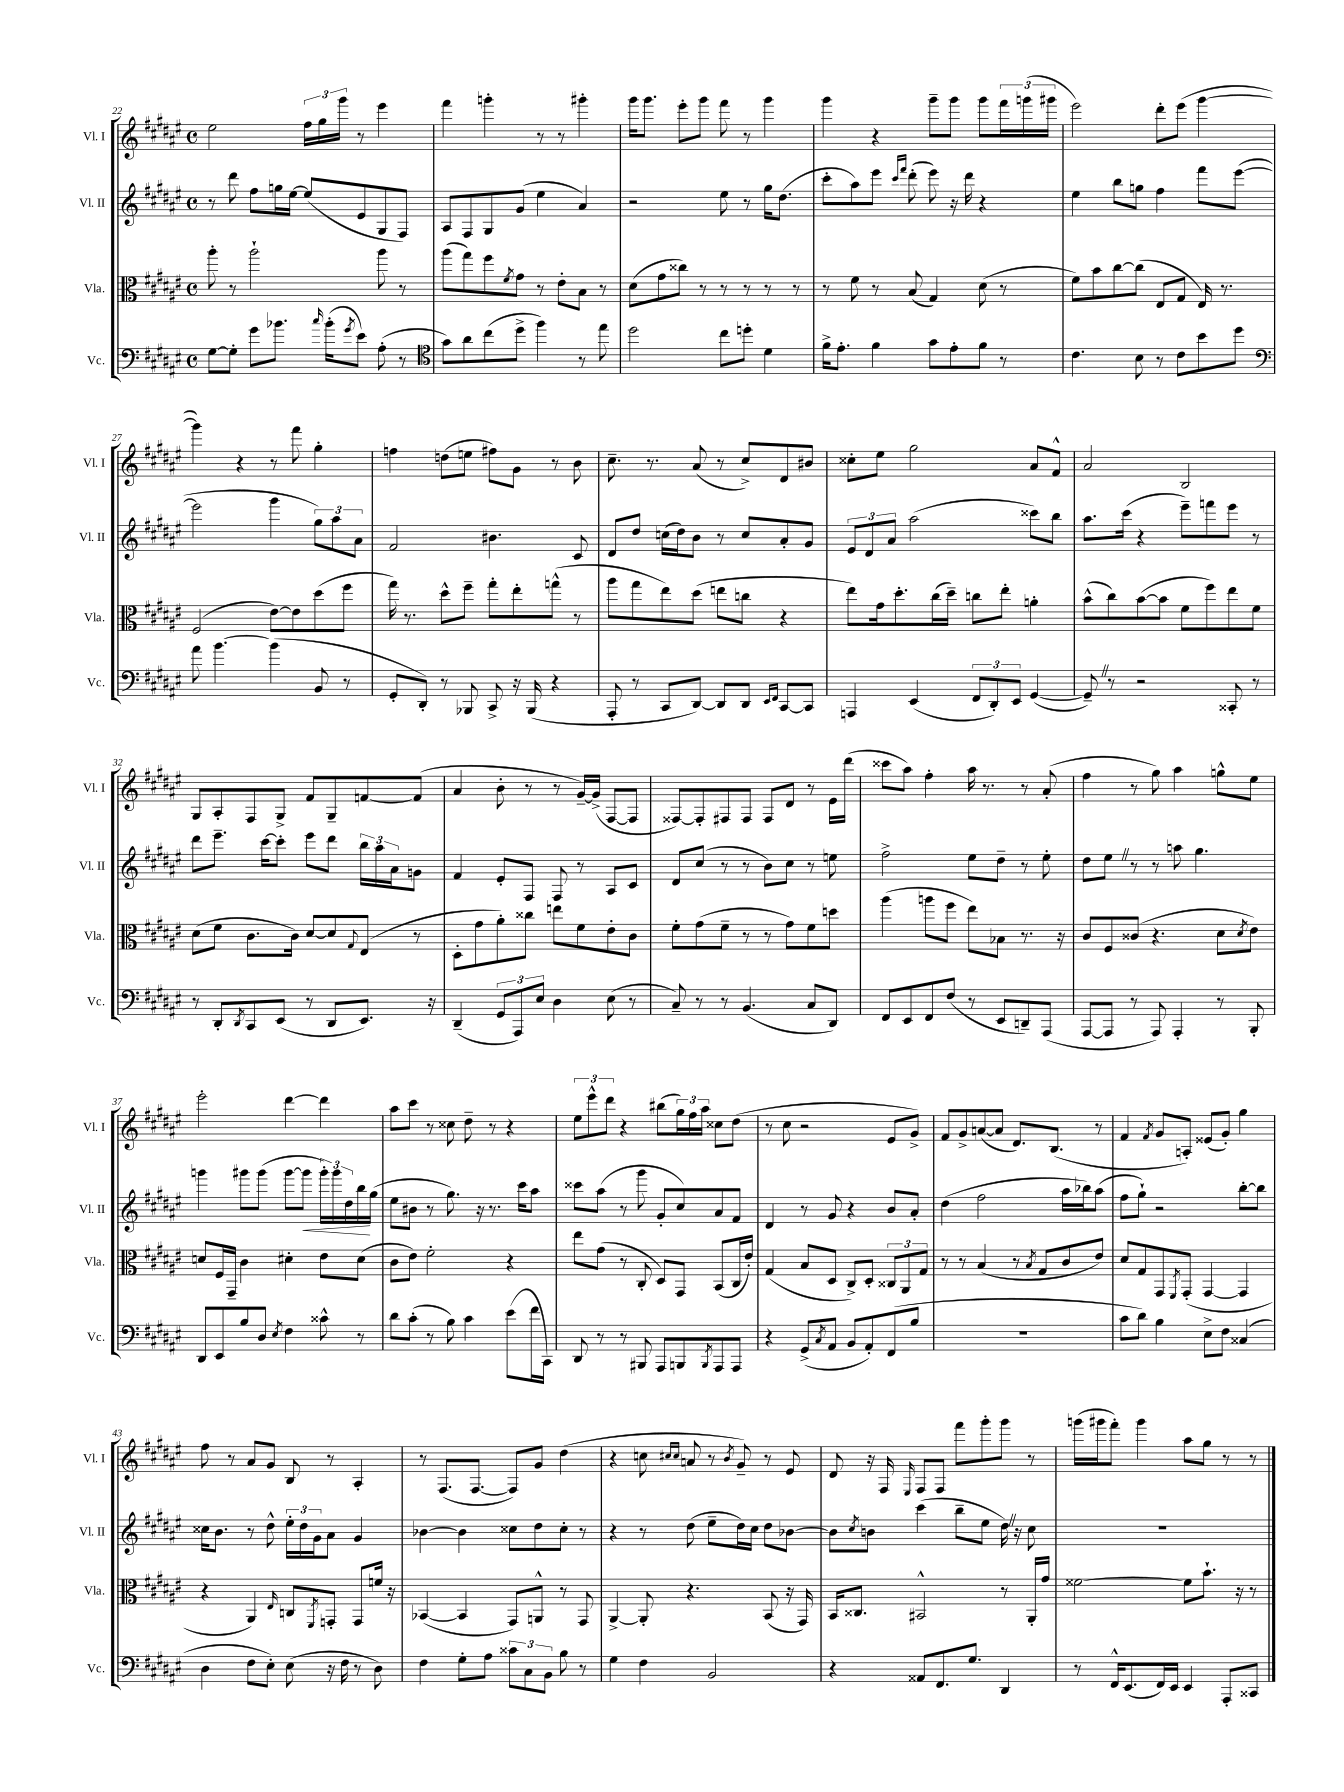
<<
\new StaffGroup <<
\new Staff = "s0" \with { instrumentName = "Vl. I" shortInstrumentName = "Vl. I" } {
    \clef treble \key fis \major \defaultTimeSignature \time 4/4
    eis''2 \tuplet 3/2 { fis''16 gis''16 gis'''16 } r8 eis'''4 |
    fis'''4 g'''4-. r8 r8 gis'''4-. |
    gis'''16 gis'''8. eis'''8-. gis'''8 fis'''8 r8 gis'''4 |
    gis'''4 r4 gis'''8-- gis'''8 gis'''8 \tuplet 3/2 { fis'''16 g'''16( gis'''16 } |
    eis'''2) dis'''8-. eis'''8( gis'''4~ |
    gis'''4) r4 r8 fis'''8 gis''4-. |
    f''4 d''8( e''8 fis''8) gis'8 r8 b'8 |
    cis''8.-- r8. ais'8( r8 cis''8->) dis'8 bis'8 |
    cisis''8-. eis''8 gis''2 ais'8 fis'8-^ |
    ais'2 b2 |
    gis8 ais8-. fis8 gis8-> fis'8 gis8-- f'8~ f'8( |
    ais'4 b'8-. r8 r8 gis'16~--) gis'16->( fis8~ fis8 |
    fisis8~) fisis8-. fis8 fis8 fis8 dis'8 r8 eis'16 dis'''16( |
    cisis'''8 ais''8) fis''4-. ais''16 r8. r8 ais'8-.( |
    fis''4 r8 gis''8) ais''4 g''8-^ eis''8 |
    eis'''2-. dis'''4~ dis'''4 |
    ais''8 cis'''8 r8 cisis''8 dis''8-- r8 r4 |
    \tuplet 3/2 { eis''8 eis'''8-^ dis'''8 } r4 bis''8( \tuplet 3/2 { gis''16) fis''16 ais''16 } cisis''8 dis''8( |
    r8 cis''8 r2 eis'8 gis'8->) |
    fis'8 gis'8-> a'8~( a'8 dis'8.) b8.( r8 |
    fis'4 \acciaccatura { fis'8 } gis'8 a8-.) eisis'8( gis'8-.) gis''4 |
    fis''8 r8 ais'8 gis'8 b8 r8 ais4-. |
    r8 fis8.( fis8.~ fis8) gis'8 dis''4( |
    r4 c''8 \grace { cis''16 cis''16 } a'8 r8 \acciaccatura { b'8 } gis'8--) r8 eis'8 |
    dis'8 r16 fis16 \grace { eis16 } fis8 fis8 fis'''8 gis'''8-. gis'''8 r8 |
    g'''16( gis'''16 fis'''8-.) gis'''4 ais''8 gis''8 r8 r8 \bar "|." |
}
\new Staff = "s1" \with { instrumentName = "Vl. II" shortInstrumentName = "Vl. II" } {
    \clef treble \key fis \major \defaultTimeSignature \time 4/4
    r8 dis'''8 fis''8 g''16 eis''16~ eis''8( eis'8 gis8 fis8) |
    ais8 fis8 gis8 gis'8( eis''4 ais'4) |
    r2 eis''8 r8 gis''16 dis''8.( |
    cis'''8-. ais''8) eis'''8 \grace { cis'''16 fis'''16 } dis'''8-.( eis'''8) r16 dis'''16 r4 |
    eis''4 b''8 g''8 fis''4 fis'''8 eis'''8~( |
    eis'''2 gis'''4 \tuplet 3/2 { gis''8) ais''8 ais'8 } |
    fis'2 bis'4. cis'8 |
    dis'8 dis''8 c''16( dis''16) b'8 r8 c''8 ais'8-. gis'8 |
    \tuplet 3/2 { eis'8 dis'8 ais'8 } ais''2( cisis'''8) b''8 |
    ais''8. cis'''16( r4 eis'''8--) f'''8 eis'''8 r8 |
    dis'''8 eis'''8.-- cis'''16~ cis'''8-. eis'''8 dis'''8 \tuplet 3/2 { b''16 ais''16 ais'16 } g'8 |
    fis'4 eis'8-. fis8 fis8 r8 ais8 cis'8 |
    dis'8 cis''8( r8 r8 b'8) cis''8 r8 e''8 |
    fis''2-> eis''8 dis''8-- r8 eis''8-. |
    dis''8 eis''8 \once \override BreathingSign.text = \markup { \musicglyph "scripts.caesura.straight" } \breathe r8 r8 a''8 gis''4. |
    g'''4 gis'''8 gis'''8( gis'''8~ gis'''8\< \tuplet 3/2 { gis'''16-.) gis'''16 dis''16 } b''16\! gis''16( |
    eis''8 bis'8 r8 gis''8.) r16 r8. cis'''16 ais''8 |
    cisis'''8 ais''8( r8 gis'''8 gis'8-. cis''8) ais'8 fis'8 |
    dis'4 r8 gis'8 r4 b'8 ais'8-. |
    dis''4( fis''2 ais''16 bes''16) ais''8( |
    fis''8 gis''8-!) r2 b''8~-. b''8 |
    cisis''16 b'8. r8 dis''8-^ \tuplet 3/2 { eis''16-. dis''16 gis'16 } ais'8 gis'4 |
    bes'4~ bes'4 cisis''8 dis''8 cisis''8-. r8 |
    r4 r8 dis''8( eis''8-- dis''16) cis''16 dis''8 bes'8~ |
    bes'8 \acciaccatura { cis''8 } b'8 cis'''4( b''8-- eis''8 dis''16) \once \override BreathingSign.text = \markup { \musicglyph "scripts.caesura.straight" } \breathe r16 cis''8 |
    R1 \bar "|." |
}
\new Staff = "s2" \with { instrumentName = "Vla." shortInstrumentName = "Vla." } {
    \clef alto \key fis \major \defaultTimeSignature \time 4/4
    ais''8-. r8 ais''2-! ais''8 r8 |
    ais''8( gis''8) fis''8 \acciaccatura { fis'8 } gis'8 r8 eis'8-. b8 r8 |
    dis'8( gis'8 cisis''8) r8 r8 r8 r8 r8 |
    r8 fis'8 r8 b8( gis4) dis'8( r8 |
    fis'8) b'8 cis''8~ cis''8( eis8 gis8 eis16) r8. |
    fis2( eis'8~) eis'8 dis''8( fis''8 |
    gis''16) r8. dis''8-^ fis''8-- gis''8-. eis''8-. g''8-^( r8 |
    ais''8 gis''8 eis''8) dis''8( e''8 c''8 r4 |
    eis''8) gis'16 dis''8.-. cis''16( dis''16--) c''8 eis''8-. a'4-. |
    b'8-^( cis''8) b'8~( b'8 fis'8 fis''8) eis''8 fis'8 |
    dis'8( fis'8 cis'8. cis'16) dis'8~ dis'8 \appoggiatura { gis8 } eis8( r8 |
    dis8-. gis'8 ais'8-.) cisis''8 e''8 fis'8 eis'8-. cis'8 |
    fis'8-. gis'8( fis'8-- r8 r8 gis'8) fis'8 d''8 |
    ais''4( a''8 fis''8 eis''8) bes8 r8. r16 |
    cis'8 fis8 cisis'8( r4. dis'8 \acciaccatura { dis'8 } eis'8) |
    d'8 fis16 gis,16-- cis'4 dis'4-. eis'8 dis'8( |
    cis'8 eis'8) fis'2-. r4 |
    eis''8 gis'8( r8 cis8-. dis8) gis,8 b,8( cis16 eis'16-.) |
    gis4( b8 dis8 cis8->) dis8-. \tuplet 3/2 { cisis8 ais,8 gis8 } |
    r8 r8 b4( r8 \acciaccatura { b8 } gis8 cis'8 eis'8) |
    dis'8 gis8 gis,8 \acciaccatura { fis,8 } gis,8-.( gis,4~ gis,4 |
    r4 ais,4) \grace { eis16 } c8 \acciaccatura { fis,8 } g,8-. g,8 f'16 r16 |
    bes,4~( bes,4 gis,8) a,8-^ r8 gis,8 |
    ais,4~-> ais,8-. r4. b,8( r16 gis,16) |
    b,16 cisis8. bis,2-^ r8 ais,16-. gis'16 |
    fisis'2~ fisis'8 b'8.-! r16 r8 \bar "|." |
}
\new Staff = "s3" \with { instrumentName = "Vc." shortInstrumentName = "Vc." } {
    \clef bass \key fis \major \defaultTimeSignature \time 4/4
    gis8~ gis8-. gis'8 bes'8. \grace { cis''16 } bes'16-.( \acciaccatura { gis'8 } eis'8) ais8-.( r8 |
    \clef tenor gis'8) ais'8 cis''8( dis''8-> fis''4) r8 eis''8 |
    dis''2 cis''8 d''8-. dis'4 |
    fis'16-> eis'8.-. fis'4 gis'8 eis'8-. fis'8 r8 |
    cis'4. b8 r8 cis'8 b'8 dis''8 |
    \clef bass ais'8 b'4.~ b'4( b,8 r8 |
    gis,8-. dis,8-.) r8 bes,,8 cis,8-> r16 bes,,16( r4 |
    ais,,8-. r8 cis,8 dis,8~) dis,8 dis,8 \grace { eis,16 fis,16 } cis,8~ cis,8 |
    a,,4 eis,4( \tuplet 3/2 { fis,8 dis,8-.) eis,8 } gis,4~( |
    gis,8--) \once \override BreathingSign.text = \markup { \musicglyph "scripts.caesura.straight" } \breathe r8 r2 cisis,8-. r8 |
    r8 dis,8-. \acciaccatura { dis,8 } cis,8 eis,8( r8 dis,8 eis,8.) r16 |
    dis,4--( \tuplet 3/2 { gis,8 ais,,8) eis8 } dis4 eis8( r8 |
    cis8--) r8 r8 b,4.( cis8 dis,8) |
    fis,8 eis,8 fis,8 fis8( r8 eis,8 d,8--) ais,,8( |
    ais,,8~ ais,,8 r8 ais,,8) ais,,4-. r8 b,,8-. |
    dis,8 eis,8 b8 dis8 \acciaccatura { eis8 } fis4 cisis'8-^ r8 |
    dis'8 cis'8-.( r8 b8) cis'4 eis'8( fis'16 cis,16) |
    dis,8 r8 r8 bis,,8 ais,,8 b,,8 \acciaccatura { b,,8 } ais,,8 ais,,8 |
    r4 gis,8->( \acciaccatura { cis8 } ais,8 b,8 ais,8-.) fis,8( b8 |
    R1 |
    cis'8 dis'8) b4 eis8-> fis8 cisis4( |
    dis4 fis8 eis8-.) eis8( r16 fis16 r8 dis8) |
    fis4 gis8-. ais8 \tuplet 3/2 { cisis'8 cis8 b,8 } b8 r8 |
    gis4 fis4 b,2 |
    r4 aisis,8 fis,8. gis8. dis,4 |
    r8 fis,16-^ eis,8.( fis,16) eis,16 eis,4 ais,,8-. cisis,8 \bar "|." |
}
>>
>>
\layout { \context { \Score currentBarNumber = #22 } }
